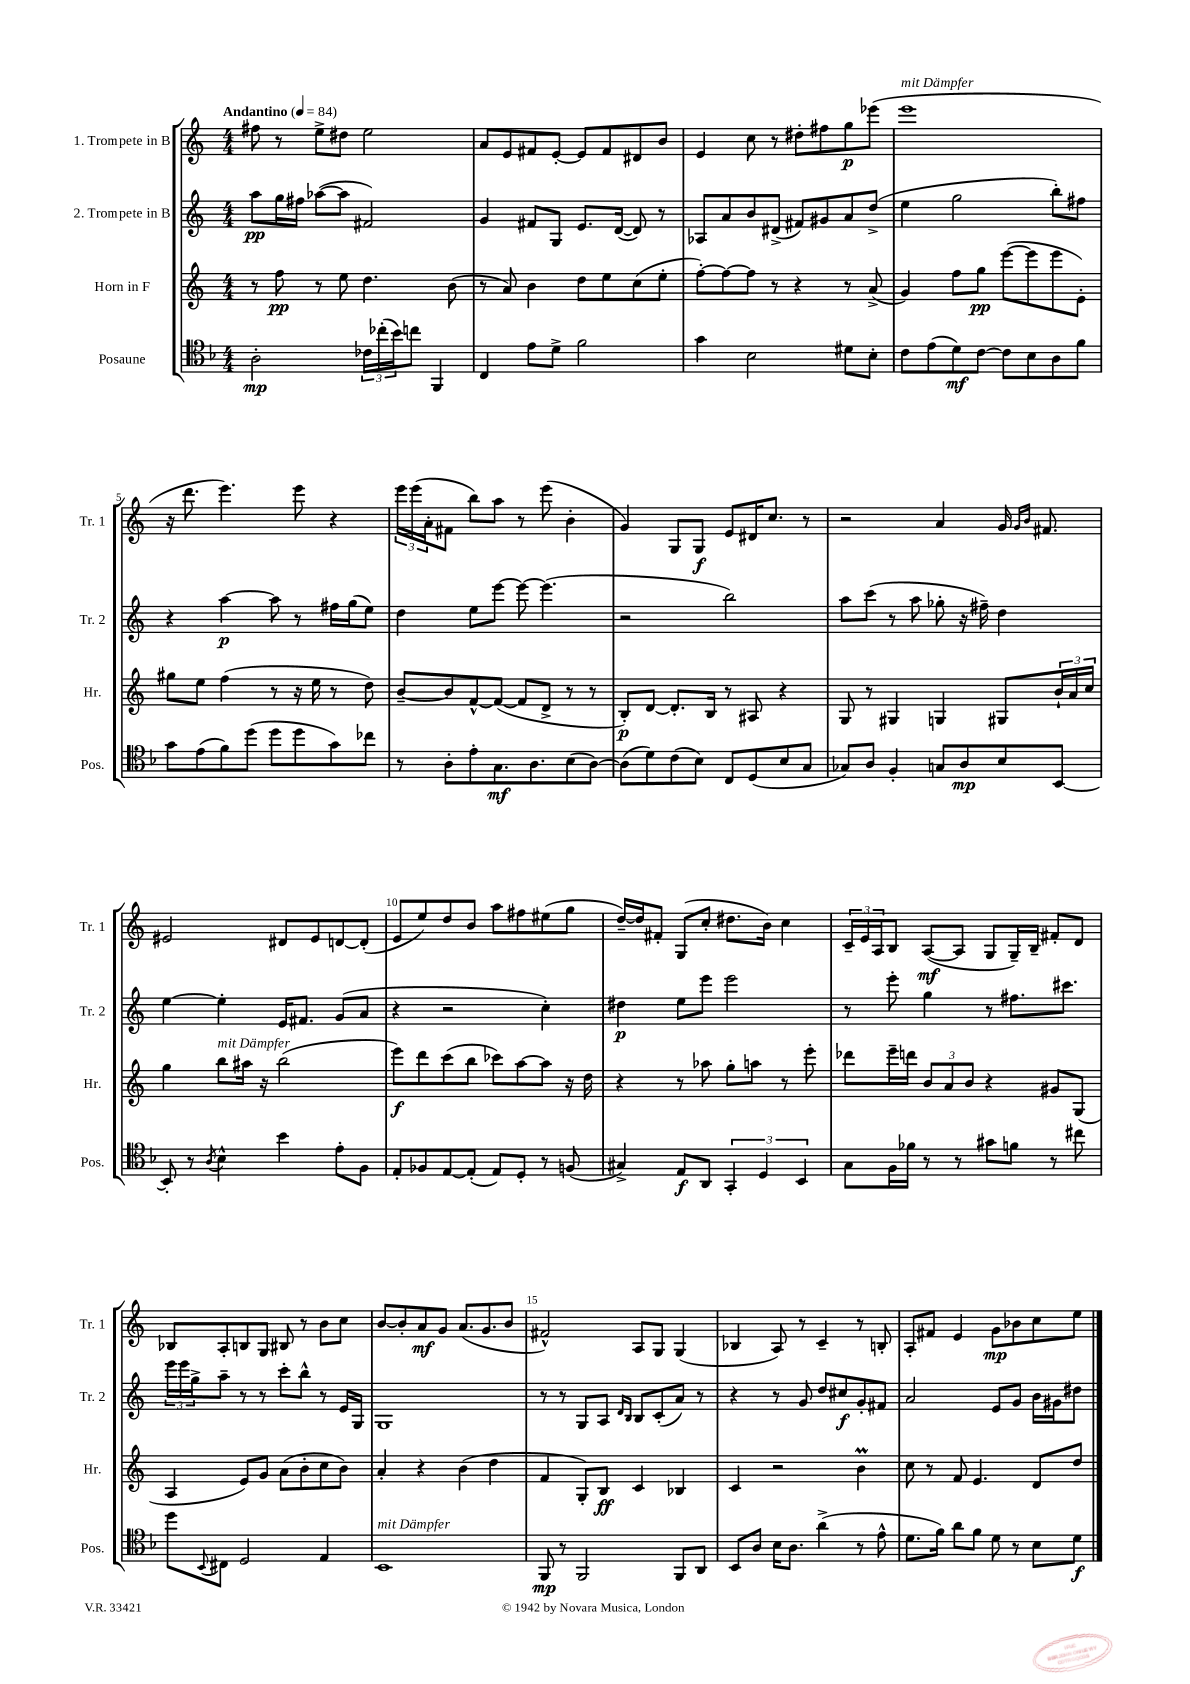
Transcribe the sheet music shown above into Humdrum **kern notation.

**kern	**kern	**kern	**kern
*staff4	*staff3	*staff2	*staff1
*clefC4	*clefG2	*clefG2	*clefG2
*k[b-]	*k[]	*k[]	*k[]
*M4/4	*M4/4	*M4/4	*M4/4
*MM84	*MM84	*MM84	*MM84
2A'	8r	8aa	8ff#
.	8ff	16gg	8r
.	.	16ff#	.
.	8r	([8aa-	8ee^
.	8ee	8aa-]	8dd#
24c-	4.dd	2f#)	2ee
(24cc-'	.	.	.
24b-)	.	.	.
8cc	.	.	.
4FF	.	.	.
.	(8b	.	.
=	=	=	=
4C	8r	4g	8a
.	8a)	.	8e
8e	4b	8f#	8f#
8d^	.	8G	[8e'
2f	8dd	8.e	8e]
.	8ee	.	8f#
.	.	([16d	.
.	(8cc	8d])	8d#
.	8ee'	8r	8b
=	=	=	=
4g	[8ff')	8A-	4e
.	8ff_	8a	.
2B-	8ff]	8b	8cc
.	8r	(8d#^	8r
.	4r	8f#)	8dd#'
.	.	8g#	8ff#
8d#	8r	8a	8gg
8B-'	(8a^	(8dd^	(8eee-
=	=	=	=
8c	4g)	4ee	1eee
(8e	.	.	.
8d)	8ff	2gg	.
[8c	8gg	.	.
8c]	([8eee	.	.
8B-	8eee]	.	.
8A	8eee	8bb')	.
8f	8e')	8ff#	.
=	=	=	=
8g	8gg#	4r	16r
.	.	.	8.ddd
(8e	8ee	.	.
8f)	(4ff	[4aa	4.eee)
(8dd	.	.	.
8dd	8r	8aa]	.
8dd	16r	8r	8eee
.	16ee	.	.
8g)	8r	16ff#	4r
.	.	(16gg	.
8cc-	8dd)	8ee)	.
=	=	=	=
8r	[8b~	4dd	24eee
.	.	.	(24eee
.	.	.	24a'
8A'	8b]	.	8f#
8e'	[8f^^	8ee	8bb)
8.G	(8f_	[8eee	8aa
.	8f]	8eee_	8r
8.A	.	.	.
.	8d^	(4.eee]	(8eee
(8B-	8r	.	4b'
[8A)	8r	.	.
=	=	=	=
(8A]	8B')	2r	4g)
8d)	[8d	.	.
(8c	8.d']	.	8G
8B-)	.	.	8G
.	16B	.	.
8C	8r	2bb)	8e
(8D	8A#	.	16d#
.	.	.	8.cc
8B-	4r	.	.
8G	.	.	8r
=	=	=	=
8G-)	8G	8aa	2r
8A	8r	(8ccc	.
4F'	4G#	8r	.
.	.	8aa	.
8G	4G	8gg-'	4a
8A	.	16r	.
.	.	16ff#~)	.
8B-	8G#	4dd	16g
.	.	.	16qqg
.	.	.	16qqb
.	.	.	8.f#
[8BB-	24b`	.	.
.	24a	.	.
.	24cc	.	.
=	=	=	=
8BB-']	4gg	[4ee	2e#
8r	.	.	.
8qA	.	.	.
4B-^^	8bb	4ee']	.
.	16aa#	.	.
.	16r	.	.
4b-	(2bb	16e	8d#
.	.	8.f#	.
.	.	.	8e#
8e'	.	(8g	[8d
8F	.	8a	(8d']
=	=	=	=
8E'	8eee)	4r	8e
8F-	8ddd	.	8ee)
[8E	(8ccc	2r	8dd
(8E']	8bb	.	8b
8E)	8ccc-)	.	8aa
8D'	[8aa	.	8ff#
8r	8aa]	4cc')	(8ee#
(8F	16r	.	8gg
.	16dd	.	.
=	=	=	=
4G#^)	4r	4dd#	[16dd~)
.	.	.	16dd]
.	.	.	8f#'
8E	8r	8ee	(8G
8AA	8aa-	8eee	8cc'
6GG'	8gg'	2eee	8.dd#
.	8aa	.	.
6D	.	.	.
.	.	.	16b)
.	8r	.	4cc
6BB-	.	.	.
.	8eee'	.	.
=	=	=	=
8G	8ddd-	8r	24c~
.	.	.	24e
.	.	.	24A
16F	16eee~	8eee'	8B
16f-	16ddd	.	.
8r	12b	4gg	([8A
.	12a	.	.
8r	.	.	8A]
.	12b	.	.
8g#	4r	8r	8G
8f	.	8.ff#	16G~)
.	.	.	16B~
8r	8g#	.	8f#'
.	.	8.ccc#	.
8cc#	(8G	.	8d
=	=	=	=
8dd	4A	24eee	8B-
.	.	24eee	.
.	.	24gg^	.
8qqBB-	.	.	.
8C#	.	8aa~	8A'
2D	8e)	8r	8B
.	8g	8r	8G
.	(8a	8ccc'	8B#
.	8b'	8bb^^	8r
4E	8cc	8r	8b
.	8b)	16e	8cc
.	.	16G	.
=	=	=	=
1BB-	4a'	1G	[8b
.	.	.	8b']
.	4r	.	8a
.	.	.	8g
.	(4b	.	(8.a
.	.	.	8.g
.	4dd	.	.
.	.	.	8b
=	=	=	=
8FF	4f	8r	2f#^^)
8r	.	8r	.
2FF	8G')	8G	.
.	8B	8A	.
.	.	16qqd	.
.	.	16qqB	.
.	4c	8B	8A
.	.	(8c'	8G
8FF	4B-	8a)	(4G
8AA	.	8r	.
=	=	=	=
8BB-	4c	4r	4B-
8A	.	.	.
16B-	2r	8r	8A)
8.A	.	.	.
.	.	8g	8r
(4a^	.	8dd	4c~
.	.	8cc#	.
8r	4b	8g'	8r
8e^^	.	8f#	8B'
=	=	=	=
8.d	8cc	2a	8A'
.	8r	.	8f#
16f)	.	.	.
8a	8f	.	4e
8f	4.e	.	.
8d	.	8e	8g
8r	.	8g	8b-
8B-	8d	16b	8cc
.	.	16g#	.
8d	8dd	8dd#	8ee
==	==	==	==
*-	*-	*-	*-
